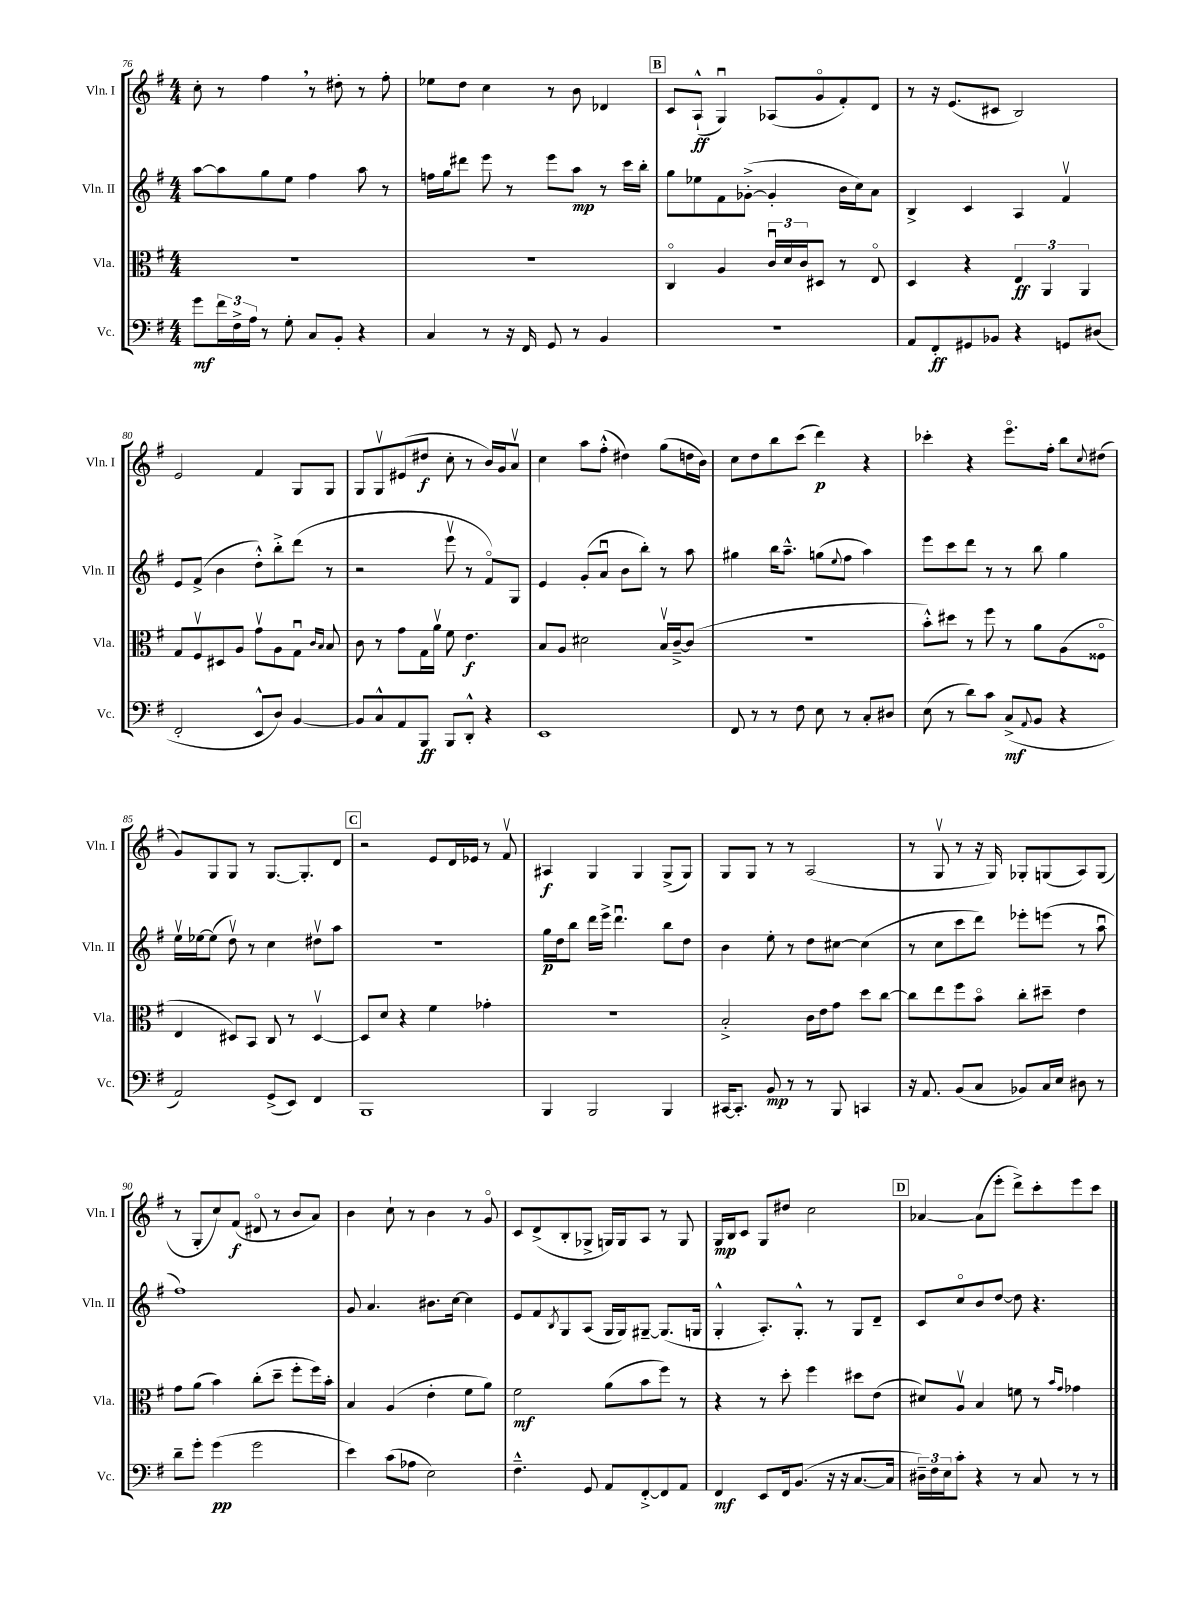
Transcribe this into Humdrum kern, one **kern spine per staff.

**kern	**kern	**kern	**kern
*staff4	*staff3	*staff2	*staff1
*clefF4	*clefC3	*clefG2	*clefG2
*k[f#]	*k[f#]	*k[f#]	*k[f#]
*M4/4	*M4/4	*M4/4	*M4/4
8g	1r	[8aa	8cc'
24f#	.	8aa]	8r
24F#^	.	.	.
24A	.	.	.
8r	.	8gg	4ff#
8G'	.	8ee	.
8C	.	4ff#	8r
8BB'	.	.	8dd#'
4r	.	8aa	8r
.	.	8r	8ff#'
=	=	=	=
4C	1r	16ff	8ee-
.	.	16gg	.
.	.	8ddd#	8dd
8r	.	8eee	4cc
16r	.	8r	.
16FF#	.	.	.
8GG	.	8eee	8r
8r	.	8aa	8b
4BB	.	8r	4d-
.	.	16ccc	.
.	.	16bb'	.
=	=	=	=
1r	4Co	8gg	8c
.	.	8ee-	(8A`^^
.	4A	8f#	4Gu)
.	.	([8g-'^	.
.	24cu	4g-']	(8A-
.	24d	.	.
.	24c	.	.
.	8D#	.	8go
.	8r	16b	8f#')
.	.	16cc)	.
.	8Eo	8a	8d
=	=	=	=
8AA	4D	4B^	8r
8FF#'	.	.	16r
.	.	.	(8.e
8GG#	4r	4c	.
8BB-	.	.	8c#
4r	6E	4A	2B)
.	6AA	.	.
8GG	.	4f#v	.
.	6AA	.	.
(8D#	.	.	.
=	=	=	=
2FF#'	8G	8e	2e
.	8F#v	(8f#^	.
.	8D#	4b	.
.	8A	.	.
8EE^^	8gv	8dd'^^)	4f#
8D)	8A	8bb'^	.
[4BB	8Gu	(8ddd	8G
.	16qqc	.	.
.	16qqB	.	.
.	8B	8r	8G
=	=	=	=
8BB]	8c	2r	8G
8C^^	8r	.	8Gv
8AA	8g	.	(8e#
8BBB	16G	.	8dd#
.	16av	.	.
8BBB	8f#	8eeev	8cc'
8DD'^^	4.e	8r	8r
4r	.	8f#o)	16b)
.	.	.	16g
.	.	8G	8av
=	=	=	=
1EE	8B	4e	4cc
.	8A	.	.
.	2d#	(8g'	8aa
.	.	8au	(8ff#'^^
.	.	8b	4dd#)
.	.	8bb')	.
.	16Bv	8r	(8gg
.	[16c~^	.	.
.	(8c]	8aa	16dd
.	.	.	16b)
=	=	=	=
8FF#	1r	4gg#	8cc
8r	.	.	8dd
8r	.	16bb	8bb
.	.	8.aa~^^	.
8F#	.	.	(8ccc
8E	.	(8gg	4ddd)
.	.	8qqee	.
8r	.	8ff#	.
8C'	.	4aa)	4r
8D#	.	.	.
=	=	=	=
(8E	8b'^^)	8eee	4ccc-'
8r	8dd#	8ccc	.
8d)	8r	8ddd	4r
8c	8ff#	8r	.
(8C^	8r	8r	8.eeeo
8qqAA	.	.	.
8BB	8a	8bb	.
.	.	.	16ff#'
4r	(8A	4gg	8bb
.	.	.	8qqcc
.	8F##o	.	(8dd#
=	=	=	=
2AA)	4E	16eev	8g)
.	.	[16ee-	.
.	.	(8ee-]	8G
.	8D#)	8ddv)	8G
.	8BB	8r	8r
(8GG^	8C	4cc	[8.G
8EE)	8r	.	.
.	.	.	8.G']
4FF#	[4D#v	8dd#v	.
.	.	8aa	8d
=	=	=	=
1BBB	8D#]	1r	2r
.	8d	.	.
.	4r	.	.
.	4f#	.	8e
.	.	.	16d
.	.	.	16e-
.	4g-'	.	8r
.	.	.	8f#v
=	=	=	=
4BBB	1r	16gg	4A#
.	.	16dd	.
.	.	8bb	.
2BBB	.	16ddd	4G
.	.	16eee^	.
.	.	4.dddu	.
.	.	.	4G
4BBB	.	8bb	(8G^
.	.	8dd	8G)
=	=	=	=
[16CC#	2B'^	4b	8G
8.CC#']	.	.	.
.	.	.	8G
8BB	.	8ee'	8r
8r	.	8r	8r
8r	16c	8dd	(2A
.	16e	.	.
8BBB	8g	[8cc#	.
4CC	8dd	(4cc#]	.
.	[8cc	.	.
=	=	=	=
16r	8cc]	8r	8r
8.AA	.	.	.
.	8ee	8cc	8Gv
(8BB	8ff#	8ccc	8r
8C	8bo	8ddd)	16r
.	.	.	16G)
8BB-)	8cc'	8eee-'	8G-'
16C	8dd#~	(8eee	(8G
16E	.	.	.
8D#	4e	8r	8A)
8r	.	8aau	(8G
=	=	=	=
8d~	8g	1ff#)	8r
8g'	(8a	.	8G'
(4g	4b)	.	8cc)
.	.	.	(8f#
2g	(8cc'	.	8d#o
.	8dd~	.	8r
.	8ff#'	.	8b
.	16ff#)	.	8a)
.	16b'	.	.
=	=	=	=
4e)	4B	8g	4b
.	.	4.a	.
(8c	(4A	.	8cc`
8A-	.	.	8r
2E)	4e'	8.b#	4b
.	.	[16cc	.
.	8f#	4cc]	8r
.	8a)	.	8go
=	=	=	=
4.F#~^^	2f#	8e	8c
.	.	8f#	(8d^
.	.	8qB	.
.	.	8G	8B'
8GG	.	(8A	8G-^
8AA	(8a	16G	16G)
.	.	16G)	16G
[8FF#'^	8b	[8G#~	8A
8FF#]	8ff#)	(8.G#]	8r
8AA	8r	.	8G
.	.	16G	.
=	=	=	=
4FF#	4r	4G'^^	16G
.	.	.	16B
.	.	.	8c
8EE	8r	8.A')	8G
16FF#	8dd'	.	8dd#
(8.BB	.	8.G'^^	.
.	4ff#	.	2cc
16r	.	8r	.
16r	.	.	.
[8.C	8dd#	8G	.
.	(8e	8d~	.
16C]	.	.	.
=	=	=	=
24D#~)	8d#)	8c	[4a-
24F#	.	.	.
24E	.	.	.
8c'	8Av	8cco	.
4r	4B	8b	(8a-]
.	.	[8dd	8eee'
8r	8f	8dd]	8ddd^)
8C	8r	4.r	8ccc'
.	16qqb	.	.
.	16qqg	.	.
8r	4g-	.	8eee
8r	.	.	8ccc
==	==	==	==
*-	*-	*-	*-
